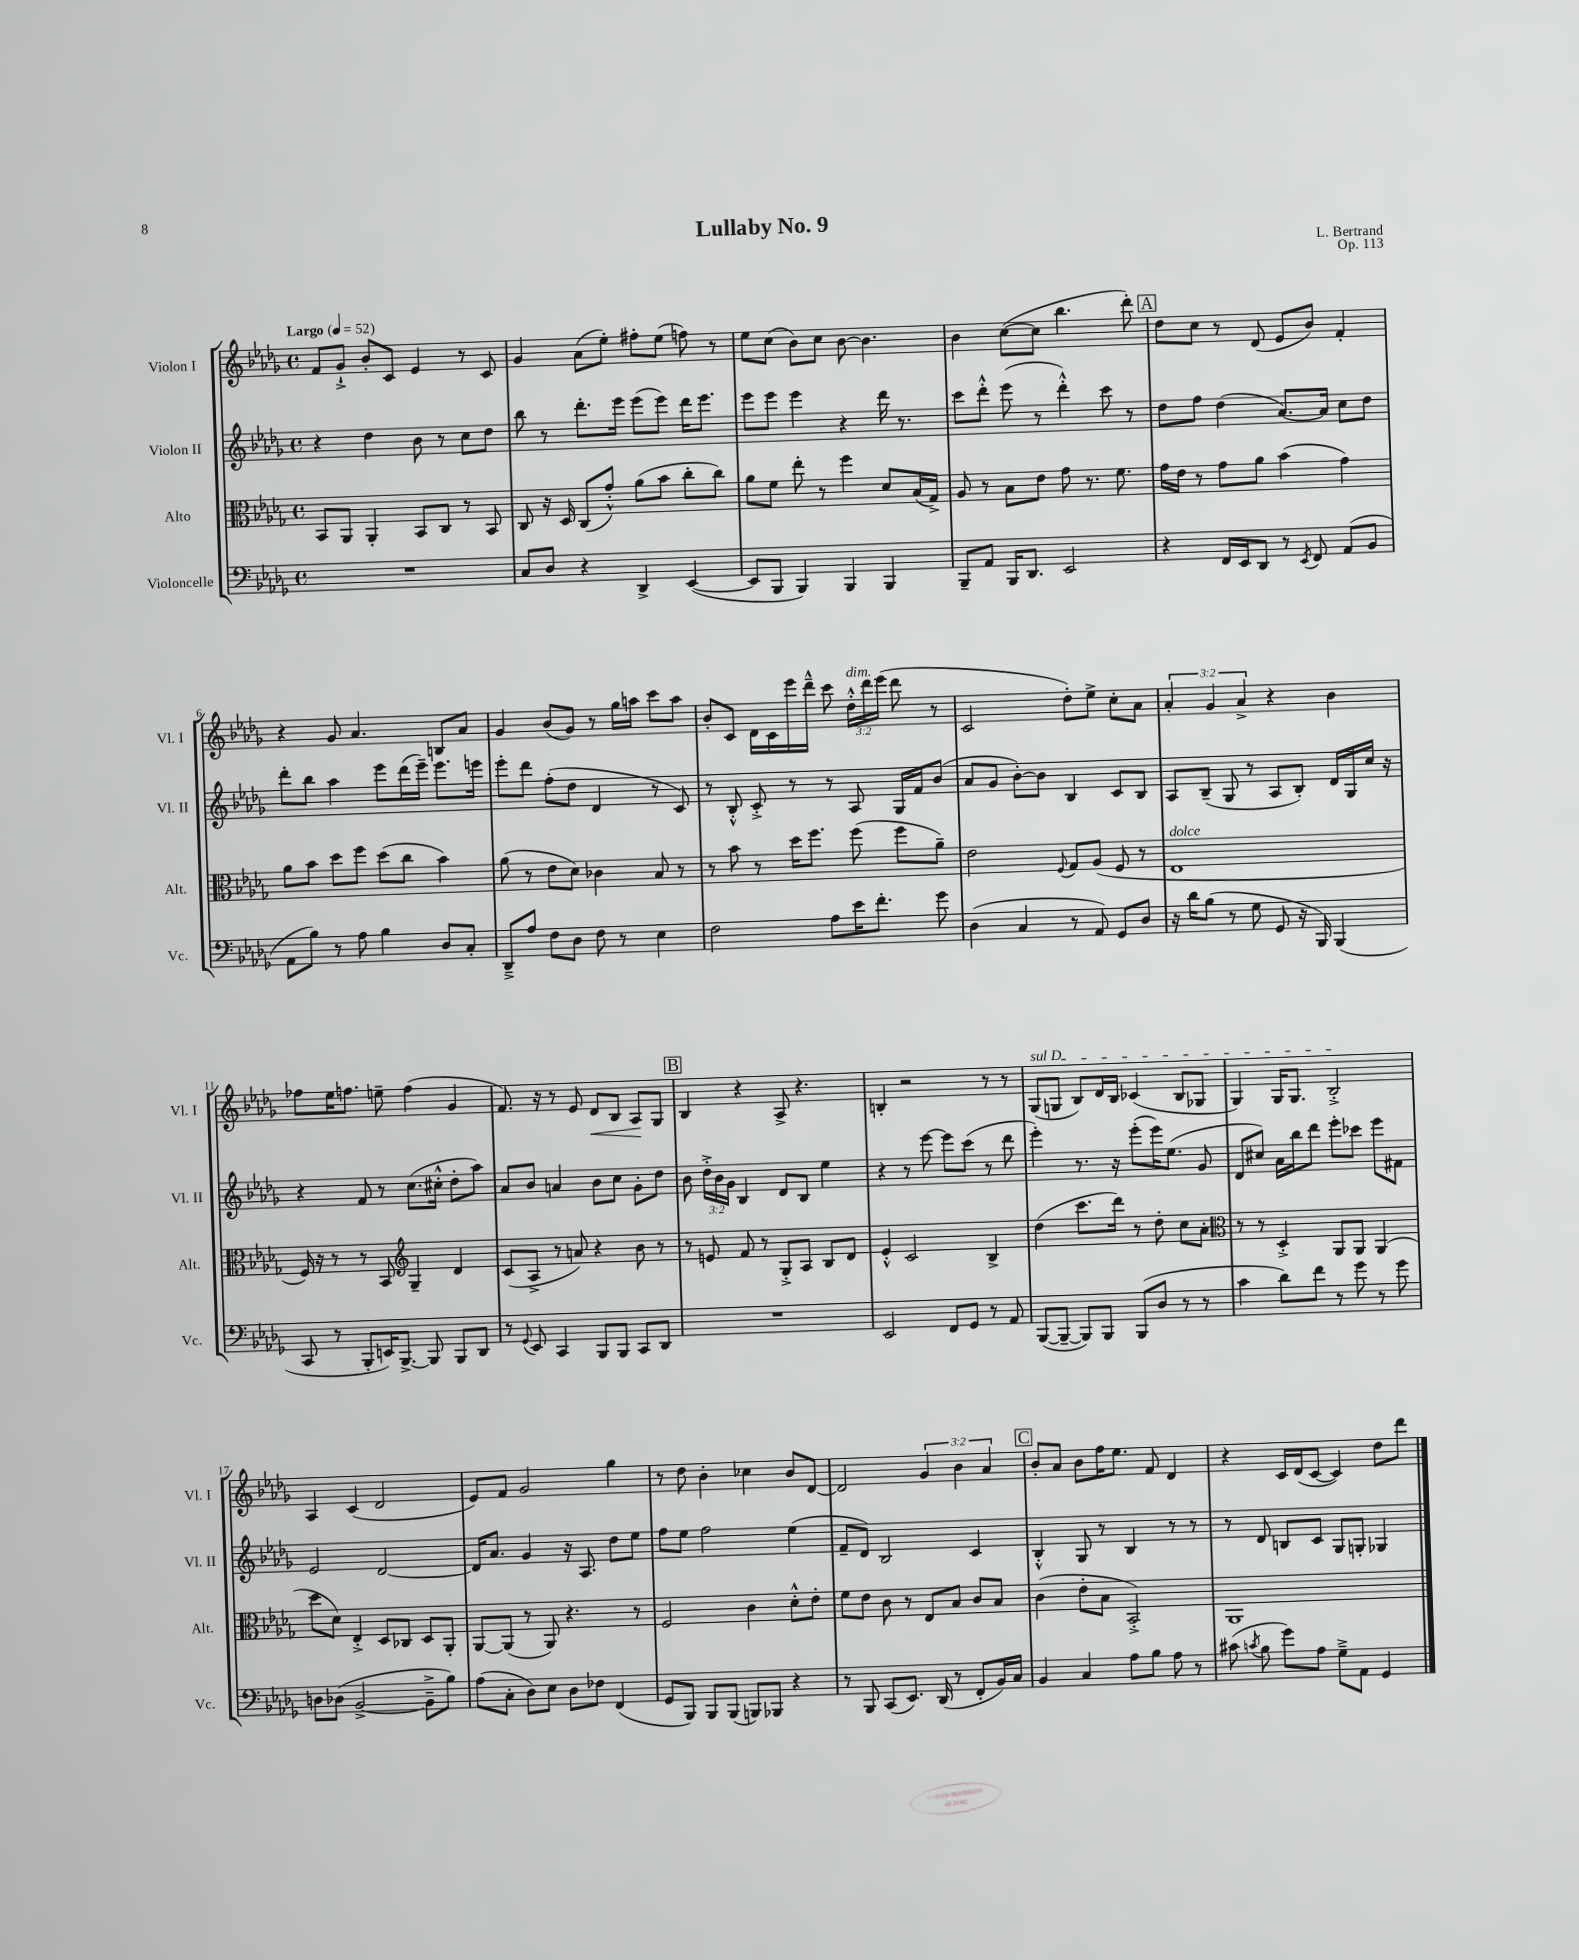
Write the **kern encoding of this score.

**kern	**kern	**kern	**kern	**dynam
*part4	*part3	*part2	*part1	*part1
*staff4	*staff3	*staff2	*staff1	*staff1
*I"Violoncelle	*I"Alto	*I"Violon II	*I"Violon I	*
*I'Vc.	*I'Alt.	*I'Vl. II	*I'Vl. I	*
*clefF4	*clefC3	*clefG2	*clefG2	*
*k[b-e-a-d-g-]	*k[b-e-a-d-g-]	*k[b-e-a-d-g-]	*k[b-e-a-d-g-]	*
*M4/4	*M4/4	*M4/4	*M4/4	*
*met(c)	*met(c)	*met(c)	*met(c)	*
*MM52	*MM52	*MM52	*MM52	*
=1	=1	=1	=1	=1
!	!	!	!LO:TX:a:B:t=Largo	!
1r	8BB-/L	4r	8f/L	.
.	8AA-/J	.	8g-`^/J	.
.	4AA-'/	4dd-\	8b-'/L	.
.	.	.	8c/J	.
.	8BB-/L	8b-\	4e-/	.
.	8C/J	8r	.	.
.	8r	8cc\L	8r	.
.	8BB-/	8dd-\J	8c/	.
=2	=2	=2	=2	=2
8C/L	8C/	8bb-\	4g-/	.
8D-/J	16r	8r	.	.
.	16D-/	.	.	.
4r	(8C/L	8.ddd-'\L	(8a-\L	.
.	8g-'^^/J)	.	8ee-'\J)	.
.	.	16eee-\Jk	.	.
4DD-^/	(8a-\L	(8eee-\L	8ff#X'\L	.
.	8b-\J	8eee-\J)	(8ee-\J	.
([4EE-/	8cc'\L	16ddd-\KL	8ffn\)	.
.	.	8.eee-\J	.	.
.	8cc\J)	.	8r	.
=3	=3	=3	=3	=3
8EE-/L]	8a-\L	8eee-\L	8ee-\L	.
8BBB-/J	8f\J	8eee-\J	(8cc\J	.
4BBB-/)	8ee-'\	4eee-\	8b-\L)	.
.	8r	.	8cc\J	.
4BBB-/	4ff\	4r	[8b-\	.
.	.	.	4.b-\]	.
4BBB-/	8d-/L	16ddd-\	.	.
.	.	8.r	.	.
.	(16B-/L	.	.	.
.	16G-^/JJ)	.	.	.
=4	=4	=4	=4	=4
8BBB-~/L	8A-/	8ccc\L	4b-\	.
8AA-/J	8r	8ddd-'^^\J	.	.
16BBB-/KL	8B-\L	(8eee-\	([8cc\L	.
8.DD-/J	.	.	.	.
.	8e-\J	8r	8cc\J]	.
2EE-/	8g-\	4ddd-'^^\)	4.bb-\	.
.	8.r	.	.	.
.	.	8ccc\	.	.
.	8.f\	.	.	.
.	.	8r	8ddd-'\)	.
!!LO:REH:place=s1:t=A
=5	=5	=5	=5	=5
4r	16g-\LL	8dd-\L	8dd-\L	.
.	16e-\JJ	.	.	.
.	8r	8ff\J	8cc\J	.
16FF/LL	8g-\L	(4dd-\	8r	.
16EE-/J	.	.	.	.
8DD-/J	8a-\J	.	(8d-/	.
8r	(4b-\	[8.a-/L)	8e-/L	.
8qEE-/	.	.	.	.
8FF/	.	.	8b-/J)	.
.	.	16a-/Jk]	.	.
(8AA-/L	4g-\)	8cc\L	4f'/	.
8BB-/J	.	8dd-\J	.	.
!!LO:LB:g=z
=6	=6	=6	=6	=6
8AA-\L	8a-\L	8ddd-'\L	4r	.
8B-\J)	8b-\J	8bb-\J	.	.
8r	8dd-\L	4aa-\	8g-/	.
8A-\	8ff\J	.	4.a-/	.
4B-\	(8dd-\L	8eee-\L	.	.
.	8cc\J	(16ddd-\L	.	.
.	.	16eee-~\JJ)	.	.
8D-/L	4b-\)	8.eee-\L	8Bn/L	.
8C'/J	.	.	8a-/J	.
.	.	16eeen\Jk	.	.
=7	=7	=7	=7	=7
8DD-~^/L	(8a-\	8eee-'\L	4g-/	.
8A-/J	8r	8ddd-\J	.	.
8F\L	8e-\L	(8ff'\L	(8b-/L	.
8D-\J	8d-\J)	8dd-\J	8g-/J)	.
8F\	4c-X\	4d-/	8r	.
8r	.	.	16gg-\LL	.
.	.	.	16aan\JJ	.
4E-\	8B-/	8r	8ccc\L	.
.	8r	8c/)	8aa\J	.
=8	=8	=8	=8	=8
2F\	8r	8r	8b-'/L	.
.	8b-\	8B-'^^/	8c/J	.
.	8r	8c'^/	16d-\LL	.
.	.	.	16c\	.
.	16dd-\KL	8r	16eee-\	.
.	8.ff\J	.	16ddd-~^^\JJ	.
8A-\L	.	8r	8ccc\	.
!	!	!	!LO:TX:a:i:t=dim.	!
16e-\K	(8ff\	8A-/	24dd-'^^\LL	.
.	.	.	24ddd-\	.
8.f'\J	.	.	.	.
.	.	.	(24eee-\JJ	.
.	8ff\L	16G-/LL	8ddd-\	.
.	.	16f/J	.	.
8g-\	8a-~\J)	(8b-/J	8r	.
=9	=9	=9	=9	=9
(4D-\	2e-\	8a-/L	2c/	.
.	.	8g-/J	.	.
4C/	.	[8b-'\L)	.	.
.	.	8b-\J]	.	.
.	8qqF/	.	.	.
8r	8G-/L	4B-/	8dd-'\L)	.
8AA-/)	(8A-/J	.	8ee-^\J	.
8GG-/L	8F/	8c/L	8cc'\L	.
8D-/J	8r	8B-/J	8a-\J	.
=10	=10	=10	=10	=10
!	!LO:TX:a:i:t=dolce	!	!	!
16r	1E-	8A-/L	6a-'/	.
16d-\KL	.	.	.	.
(8B-\J	.	(8B-~/J	.	.
.	.	.	6g-/	.
8r	.	8G-/	.	.
.	.	.	6a-^/	.
8G-\	.	8r	.	.
8GG-/	.	8A-/L	4r	.
16r	.	8B-'/J)	.	.
16BBB-/)	.	.	.	.
(4BBB-/	.	16d-/LL	4b-\	.
.	.	16G-/	.	.
.	.	16cc/JJ	.	.
.	.	16r	.	.
!!LO:LB:g=z
=11	=11	=11	=11	=11
8CC/	16F/)	4r	8ff-X\L	.
.	16r	.	.	.
8r	8r	.	16ee-\K	.
.	.	.	8.ffn\J	.
8BBB-'/L	8r	8f/	.	.
16EEn/K)	8BB-/	8r	8een~\	.
[8.BBB-^/J	.	.	.	.
*	*clefG2	*	*	*
.	4G-~/	(8.cc\L	(4ff\	.
8BBB-/]	.	.	.	.
.	.	16cc#X'^^\Jk	.	.
8BBB-/L	4d-/	8dd-'\L	4g-/	.
8DD-/J	.	8aa-\J)	.	.
=12	=12	=12	=12	=12
8r	(8c/L	8a-/L	8.f/)	.
8qqGG-/	.	.	.	.
8EE-/	8A-^/J	8b-/J	.	.
.	.	.	16r	.
4CC/	8r	4an/	8r	.
.	8an/)	.	8e-/	.
!	!	!	!	!LO:HP:b
8BBB-/L	4r	8b-\L	8d-/L	<
8BBB-/J	.	8cc\J	8B-/J	.
8CC/L	8b-\	8g-'\L	8A-/L	.
8DD-/J	8r	8dd-\J	8G-/J	[
!!LO:REH:place=s1:t=B
=13	=13	=13	=13	=13
1r	8r	8b-\	4B-/	.
.	8en/	24dd-'^\LL	.	.
.	.	24b-\	.	.
.	.	24g-\JJ	.	.
.	8f/	4B-/	4r	.
.	8r	.	.	.
.	8G-'^/L	8d-/L	8A-^/	.
.	8A-/J	8B-/J	4.r	.
.	8B-/L	4ee-\	.	.
.	8d-/J	.	.	.
=14	=14	=14	=14	=14
2EE-/	4e-'^^/	4r	4Bn'/	.
.	2c/	8r	2r	.
.	.	[8eee-\	.	.
8FF/L	.	8eee-\L]	.	.
8GG-/J	.	(8ccc\J	.	.
8r	4B-^/	8r	8r	.
8AA-/	.	8ddd-\	8r	.
=15	=15	=15	=15	=15
!	!	!	!LO:TX:a:i:t=sul D	!
([8BBB-/L	(4dd-\	4eee-'\)	(8G-/L	.
8BBB-~/J_	.	.	8Gn/J	.
8BBB-/L])	8.ccc\L	8.r	8B-/L)	.
8BBB-/J	.	.	16d-/L	.
.	16ddd-\Jk)	16r	16B-/JJ	.
(8BBB-/L	8r	(8eee-'\L	(4c-X/	.
8D-/J	8dd-'\	16eee-\K)	.	.
.	.	(8.ee-\J	.	.
8r	8cc\L	.	8B-/L	.
8r	8a-'\J	8g-/	8G-X/J	.
=16	=16	=16	=16	=16
*	*clefC3	*	*	*
4c\	8r	8d-/L	4G-/)	.
.	8r	8cc#X/J)	.	.
8d-\L)	4D-'^/	16a-\LL	16G-/KL	.
.	.	16bb-\J	8.G-/J	.
8f\J	.	8ddd-\J	.	.
8r	8AA-/L	8eee-'\L	2B-'^/	.
8g-\	8AA-/J	8ccc-X\J	.	.
8r	(4AA-/	8eee-\L	.	.
8g-\	.	8f#X\J	.	.
!!LO:LB:g=z
=17	=17	=17	=17	=17
8Dn\L	8dd-\L	2e-/	4A-/	.
(8D-X\J	8d-\J)	.	.	.
[2BB-^/	4E-'^/	.	(4c/	.
.	8D-/L	[2d-/	2d-/	.
.	8C-X/J	.	.	.
8BB-~^\L]	8D-/L	.	.	.
8B-\J)	8AA-'/J	.	.	.
=18	=18	=18	=18	=18
(8A-\L	[8AA-/L	16d-/KL]	8e-/L)	.
.	.	8.a-/J	.	.
8C'\J	(8AA-/J]	.	8f/J	.
8D-\L)	8r	4g-/	2g-/	.
8E-\J	8AA-/)	.	.	.
8D-\L	4.r	16r	.	.
.	.	8.A-/	.	.
8F-X\J	.	.	.	.
(4FF/	.	8dd-\L	4gg-\	.
.	8r	8ee-\J	.	.
=19	=19	=19	=19	=19
8GG-/L	2F/	8ff\L	8r	.
8BBB-/J)	.	8ee-\J	8dd-\	.
8BBB-/L	.	2ff\	4b-'\	.
(8BBB-/J	.	.	.	.
8BBBn/L)	4c\	.	4cc-X\	.
8BBB-X/J	.	.	.	.
4r	8d-'^^\L	(4ee-\	8b-/L	.
.	8e-'\J	.	[8d-/J	.
=20	=20	=20	=20	=20
8r	8f\L	8f~/L	2d-/]	.
8BBB-/	8e-\J	8d-/J)	.	.
(8CC/L	8c\	2B-/	.	.
8.EE-/J)	8r	.	.	.
.	8E-/L	.	6g-/	.
(16DD-/	.	.	.	.
8r	8B-/J	.	.	.
.	.	.	6b-\	.
8FF'/L	8c/L	4c/	.	.
.	.	.	6a-/	.
16BB-/L)	8B-/J	.	.	.
16C/JJ	.	.	.	.
!!LO:REH:place=s1:t=C
=21	=21	=21	=21	=21
4BB-/	(4c\	4B-'^^/	8b-'/L	.
.	.	.	8a-/J	.
4C/	8e-'\L	8G-/	8b-\L	.
.	8B-\J	8r	16ff\K	.
.	.	.	8.ee-\J	.
8A-\L	2BB-'^/)	4B-/	.	.
8B-\J	.	.	8f/	.
8A-\	.	8r	4d-/	.
8r	.	8r	.	.
=22	=22	=22	=22	=22
(8c#X\	1AA-	8r	4r	.
8qcn/	.	.	.	.
8B-\	.	8d-/	.	.
8g-\L)	.	8Bn/L	16c/LL	.
.	.	.	(16d-/J	.
8A-\J	.	8c/J	[8c/J	.
8G-~^\L	.	8G-/L	4c/])	.
8AA-\J	.	8Gn'/J	.	.
4GG-/	.	4G-X/	8dd-\L	.
.	.	.	8ddd-\J	.
==	==	==	==	==
*-	*-	*-	*-	*-
